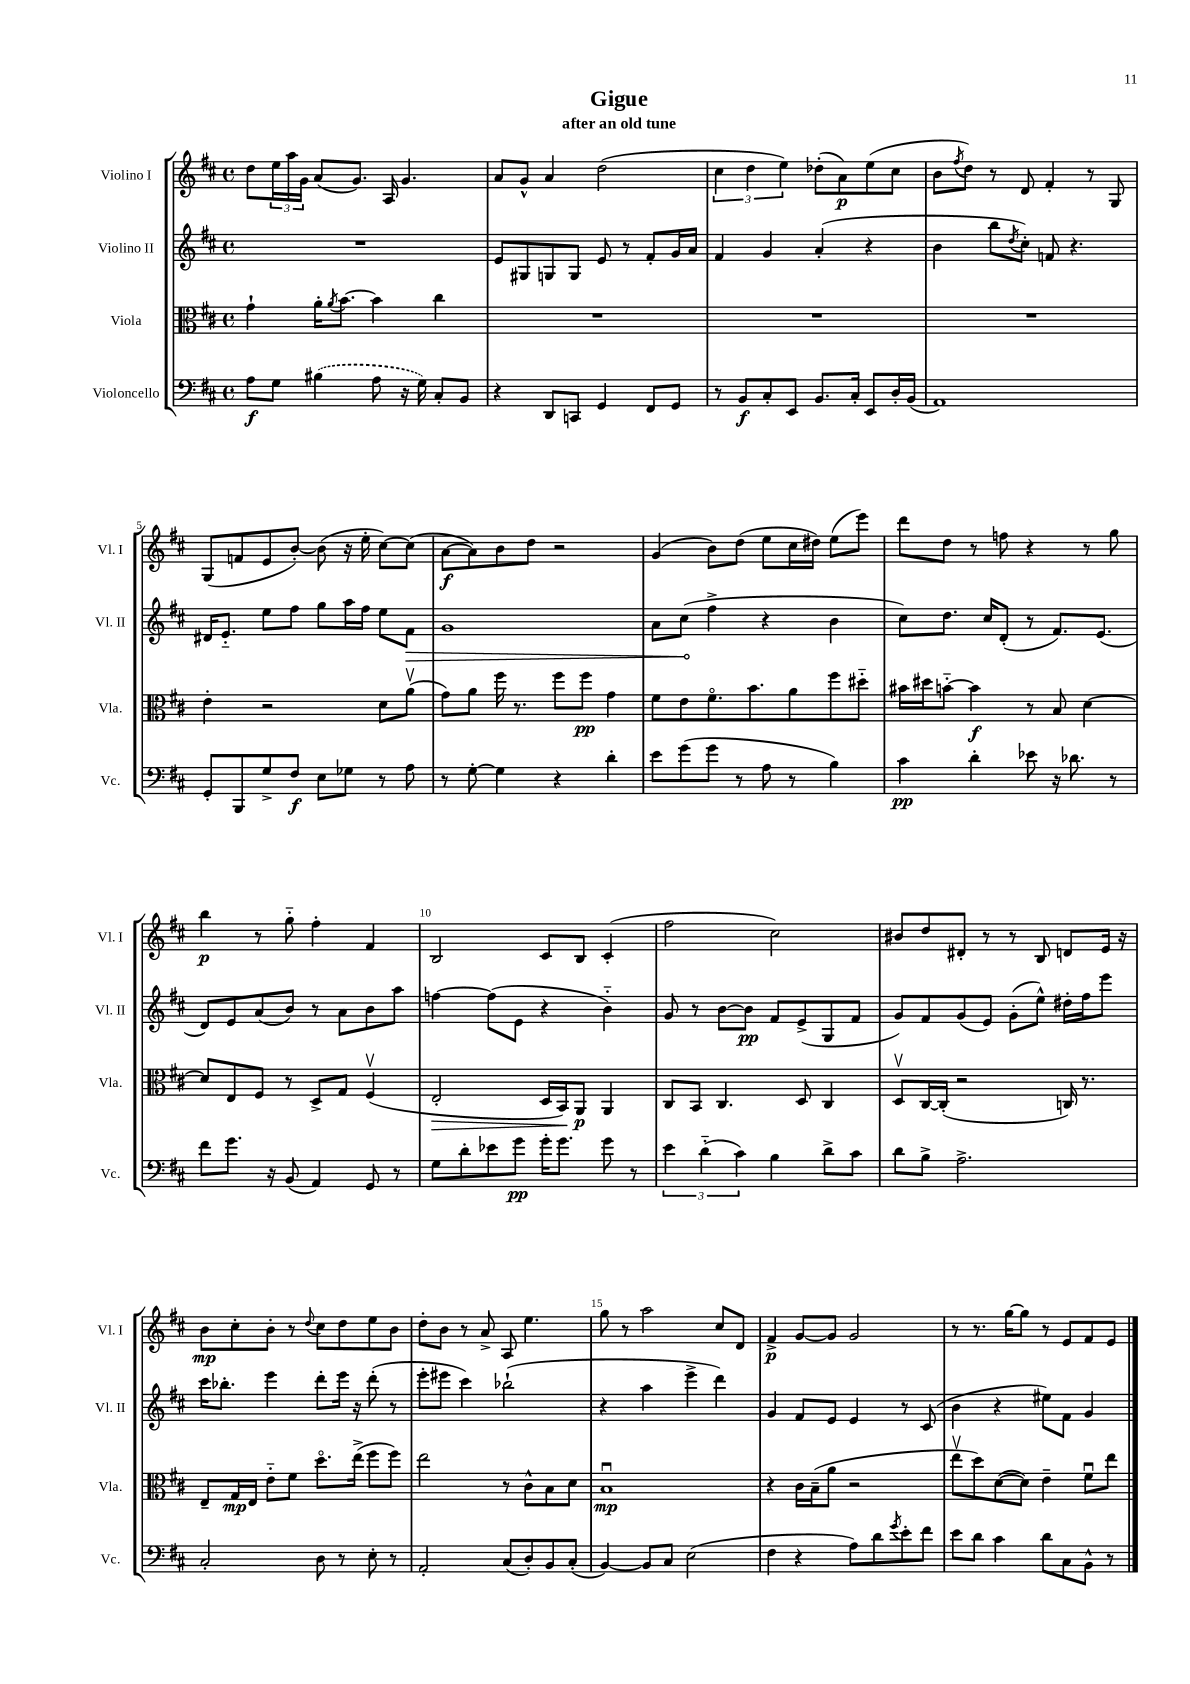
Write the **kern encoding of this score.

**kern	**kern	**kern	**kern
*staff4	*staff3	*staff2	*staff1
*clefF4	*clefC3	*clefG2	*clefG2
*k[f#c#]	*k[f#c#]	*k[f#c#]	*k[f#c#]
*M4/4	*M4/4	*M4/4	*M4/4
*met(c)	*met(c)	*met(c)	*met(c)
8A	4g`	1r	8dd
8G	.	.	24ee
.	.	.	24aa
.	.	.	24g
(4B#	16a'	.	(8a
.	8qa	.	.
.	[8.b	.	.
.	.	.	8.g)
8A	4b]	.	.
.	.	.	16A
16r	.	.	4.g
16G)	.	.	.
8C#'	4cc#	.	.
8BB	.	.	.
=	=	=	=
4r	1r	8e	8a
.	.	8G#	8g^^
8DD	.	8G	4a
8CC	.	8G	.
4GG	.	8e	(2dd
.	.	8r	.
8FF#	.	8f#'	.
8GG	.	16g	.
.	.	16a	.
=	=	=	=
8r	1r	4f#	6cc#
8BB	.	.	.
.	.	.	6dd
8C#'	.	4g	.
.	.	.	6ee)
8EE	.	.	.
8.BB	.	(4a'	(8dd-'
.	.	.	8a)
16C#'	.	.	.
8EE	.	4r	(8ee
16D'	.	.	8cc#
(16BB	.	.	.
=	=	=	=
1AA)	1r	4b	8b
.	.	.	8qff#
.	.	.	8dd)
.	.	8bb	8r
.	.	8qdd	.
.	.	8cc#')	8d
.	.	8f	4f#'
.	.	4.r	.
.	.	.	8r
.	.	.	8G
=	=	=	=
8GG'	4e'	16d#	(8G
.	.	8.e'~	.
8BBB	.	.	8f
8G^	2r	8ee	8e
8F#	.	8ff#	[8b')
8E	.	8gg	(8b]
8G-	.	16aa	16r
.	.	16ff#	16ee'
8r	8d	8ee	[8cc#)
8A	(8av	8f#	(8cc#]
=	=	=	=
8r	8g)	1g	[8a
[8G'	8a	.	8a])
4G]	16ff#	.	8b
.	8.r	.	.
.	.	.	8dd
4r	8ff#	.	2r
.	8ff#	.	.
4d'	4g	.	.
=	=	=	=
8e	8f#	8a	(4g
(8g	8e	(8cc#	.
8g	8.f#o	4ff#^	8b)
8r	.	.	(8dd
.	8.b	.	.
8A	.	4r	8ee
8r	8a	.	16cc#
.	.	.	16dd#)
4B)	8ff#	4b	(8ee
.	8dd#'~	.	8eee)
=	=	=	=
4c#	16b#	8cc#)	8ddd
.	16dd#	.	.
.	[8b'~	8.dd	8dd
4d'	4b]	.	8r
.	.	16cc#	.
.	.	(8d'	8ff
8e-	8r	8r	4r
16r	8B	8.f#)	.
8.d-	.	.	.
.	[4d	.	8r
.	.	(8.e	.
8r	.	.	8gg
=	=	=	=
8f#	8d]	8d)	4bb
8.g	8E	8e	.
.	8F#	(8a	8r
16r	.	.	.
(8BB	8r	8b)	8gg'~
4AA)	8D^	8r	4ff#'
.	8G	8a	.
8GG	(4F#v	8b	4f#
8r	.	8aa	.
=	=	=	=
8G	2E'	[4ff	2B
8d'	.	.	.
8e-	.	(8ff]	.
8g	.	8e	.
16g'	16D	4r	8c#
8.g	16BB)	.	.
.	8AA	.	8B
8g	4AA	4b'~)	(4c#'
8r	.	.	.
=	=	=	=
6e	8C#	8g	2ff#
.	8BB	8r	.
(6d'~	.	.	.
.	4.C#	[8b	.
6c#)	.	.	.
.	.	8b]	.
4B	.	8f#	2cc#)
.	8D	(8e^	.
8d^	4C#	8G	.
8c#	.	8f#	.
=	=	=	=
8d	8Dv	8g)	8b#
8B^	[16C#	8f#	8dd
.	(16C#']	.	.
2.A^	2r	(8g	8d#'
.	.	8e)	8r
.	.	(8g'	8r
.	.	8ee^^)	8B
.	16C)	16dd#'	8d
.	8.r	16ff#	.
.	.	8eee	16e
.	.	.	16r
=	=	=	=
2C#'	8E~	16ccc#	8b
.	.	8.bb-'	.
.	16G	.	8cc#'
.	16E	.	.
.	8e'~	4eee	8b'
.	8f#	.	8r
.	.	.	8qqdd
8D	8.ddo	8ddd'	8cc#
8r	.	16eee	8dd
.	(16ee^	16r	.
8E'	8ff#	(8ddd'	8ee
8r	8ff#)	8r	8b
=	=	=	=
2AA'	2ee	8eee'	8dd'
.	.	8eee#	8b
.	.	4ccc#)	8r
.	.	.	8a^
(8C#	8r	(2bb-`	8A
8D')	8c#^^	.	4.ee
8BB	8B	.	.
(8C#'	8d	.	.
=	=	=	=
[4BB)	1Bu	4r	8gg
.	.	.	8r
8BB]	.	4aa	2aa
8C#	.	.	.
(2E	.	4eee^	.
.	.	4ddd)	8cc#
.	.	.	8d
=	=	=	=
4F#	4r	4g	4f#^
4r	16c#	8f#	[8g
.	(16B~	.	.
.	8a	8e	8g]
8A)	2r	4e	2g
8d	.	.	.
8qg	.	.	.
8e'	.	8r	.
8f#	.	(8c#	.
=	=	=	=
8e	8eev	4b	8r
8d	8dd)	.	8.r
4c#	([8d	4r	.
.	.	.	[16gg
.	8d])	.	8gg]
8d	4e~	8ee#)	8r
8C#	.	8f#	8e
8BB^^	8f#u	4g	8f#
8r	8ee	.	8e
==	==	==	==
*-	*-	*-	*-
